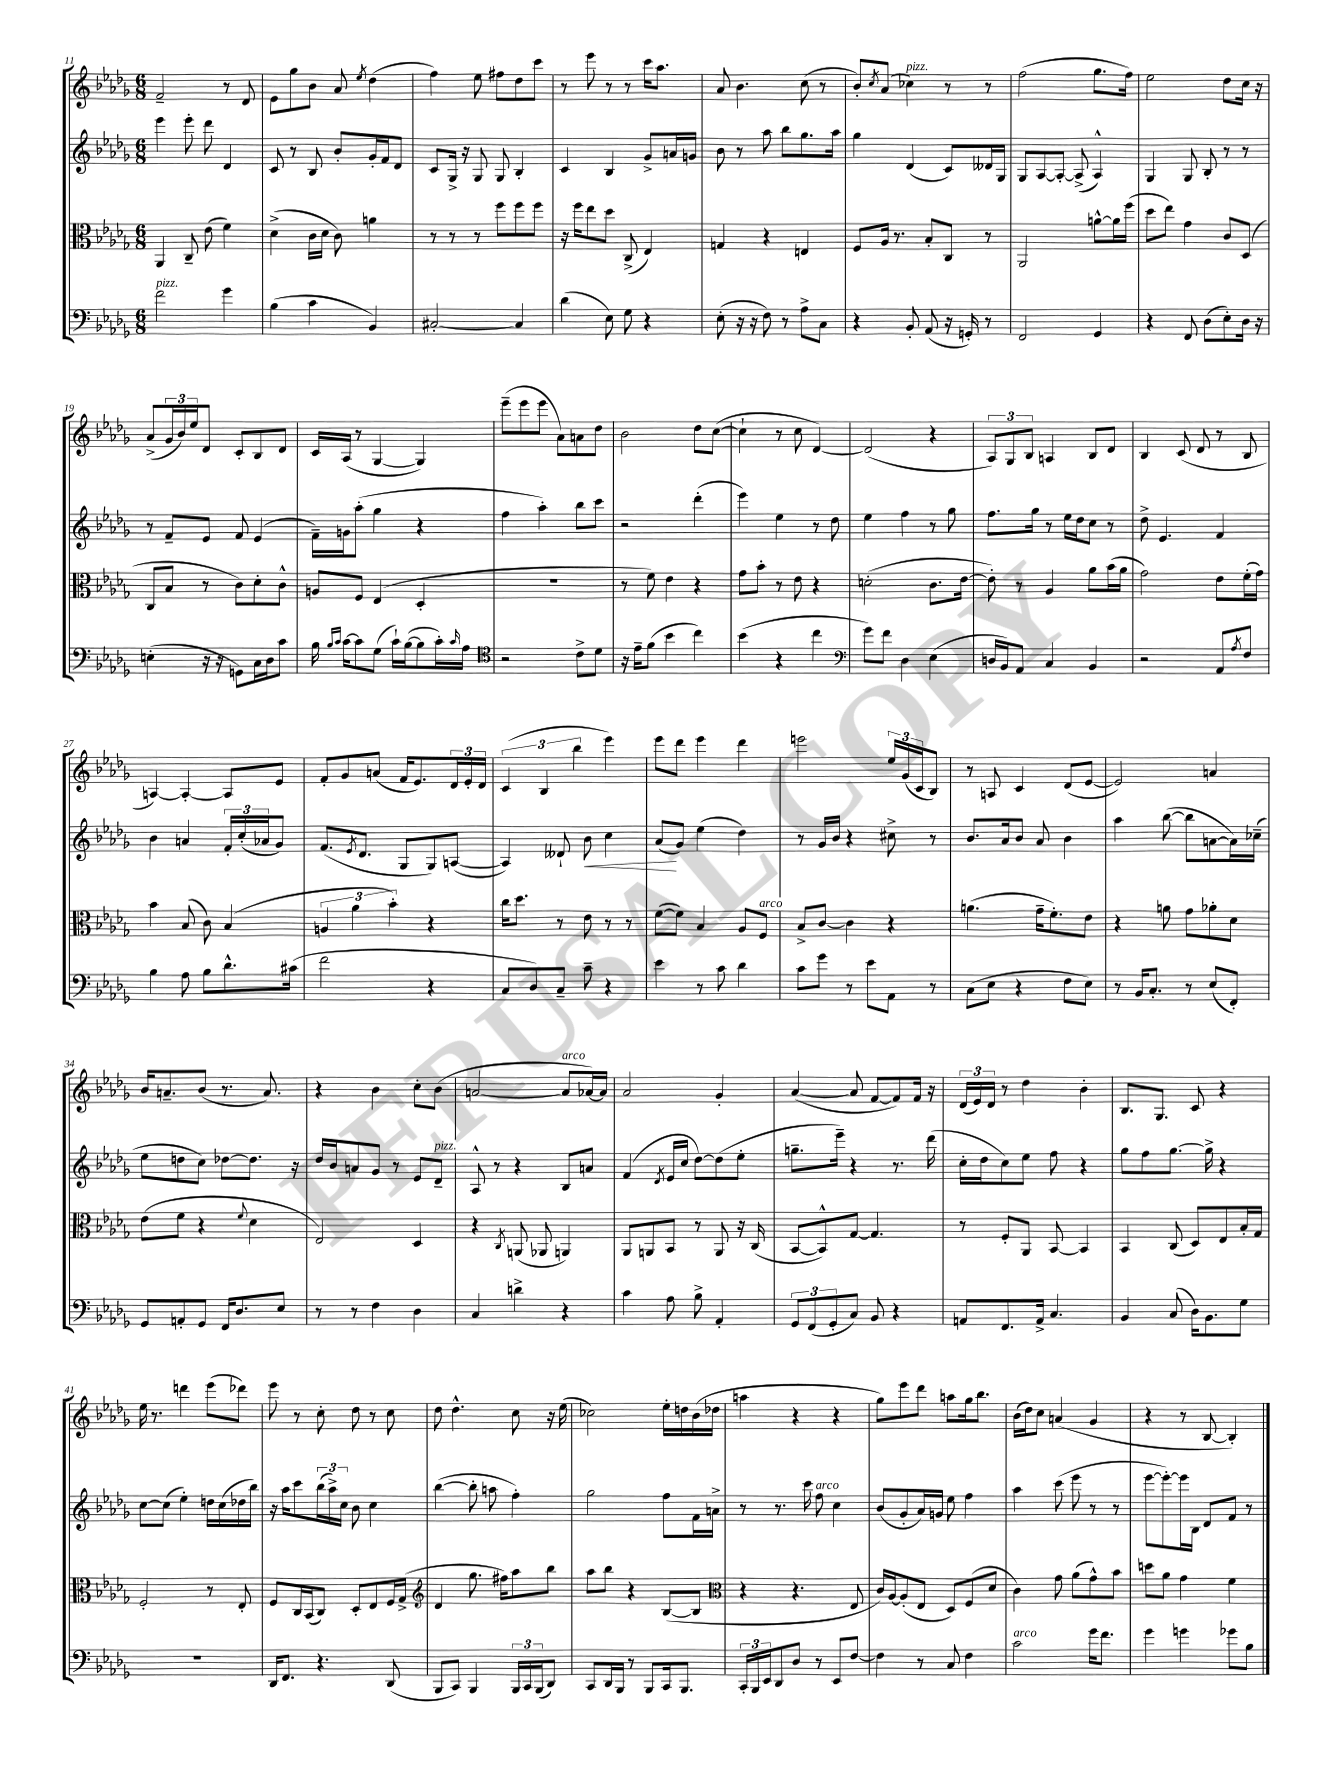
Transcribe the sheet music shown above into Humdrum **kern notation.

**kern	**kern	**kern	**dynam	**kern
*part4	*part3	*part2	*part2	*part1
*staff4	*staff3	*staff2	*staff2	*staff1
*clefF4	*clefC3	*clefG2	*	*clefG2
*k[b-e-a-d-g-]	*k[b-e-a-d-g-]	*k[b-e-a-d-g-]	*	*k[b-e-a-d-g-]
*M6/8	*M6/8	*M6/8	*	*M6/8
=11	=11	=11	=11	=11
!LO:TX:a:i:t=pizz.	!	!	!	!
2f\	4AA-/	4eee-\	.	2f~/
.	8C~/	8eee-'\	.	.
.	(8e-\	8ddd-\	.	.
4g-\	4f\)	4d-/	.	8r
.	.	.	.	8d-/
=12	=12	=12	=12	=12
(4B-\	(4d-^\	8c/	.	8e-\L
.	.	8r	.	8gg-\
4c\	16c\LL	8B-/	.	8b-\J
.	16d-\JJ	.	.	.
.	8c\)	8b-'/L	.	8a-/
.	.	.	.	8qee-/
4BB-/)	4an\	16g-'/L	.	(4dd-\
.	.	16f/J	.	.
.	.	8d-/J	.	.
=13	=13	=13	=13	=13
[2C#X'/	8r	8c/L	.	4ff\)
.	8r	16G-^/Jk	.	.
.	.	16r	.	.
.	8r	8G-/	.	8ee-\
.	8ff\L	8G-/	.	8ff#X\L
4C#/]	8ff\	4B-'/	.	8dd-\
.	8ff\J	.	.	8ccc\J
=14	=14	=14	=14	=14
(4d-\	16r	4c/	.	8r
.	16ff\KL	.	.	.
.	8ee-\	.	.	8eee-\
8E-\)	8dd-\J	4B-/	.	8r
8G-\	(8C^/	.	.	8r
4r	4E-/)	8g-^/L	.	16ccc\KL
.	.	.	.	8.aa-\J
.	.	16an/L	.	.
.	.	16gn/JJ	.	.
=15	=15	=15	=15	=15
(8E-'\	4Gn/	8b-\	.	8a-/
16r	.	8r	.	4.b-\
16r	.	.	.	.
8F\)	4r	8aa-\	.	.
8r	.	8bb-\L	.	.
8A-^\L	4En/	8.gg-\	.	(8cc\
8C\J	.	.	.	8r
.	.	16aa-\Jk	.	.
=16	=16	=16	=16	=16
4r	8F/L	4gg-\	.	8b-'/L)
.	.	.	.	8qcc/
.	16A-/Jk	.	.	(8a-/J
.	8.r	.	.	.
!	!	!	!	!LO:TX:a:i:t=pizz.
8BB-'/	.	(4d-/	.	4cc-X\)
(8AA-/	8B-'/L	.	.	.
16r	8C/J	8c/L)	.	8r
16GGn'/)	.	.	.	.
8r	8r	16d--X/L	.	8r
.	.	16G-/JJ	.	.
=17	=17	=17	=17	=17
2FF/	2AA-/	8G-/L	.	(2ff\
.	.	[8A-/	.	.
.	.	8A-'/J_	.	.
.	.	(8A-^/]	.	.
4GG-/	[8an^^\L	4A-^^/)	.	8.gg-\L
.	16a\L]	.	.	.
.	(16ff\JJ	.	.	16ff\Jk)
=18	=18	=18	=18	=18
4r	8dd-\L	4G-/	.	2ee-\
.	8ee-\J)	.	.	.
8FF/	4g-\	8G-/	.	.
(8D-\L	.	8B-'/	.	.
8E-'\)	8c/L	8r	.	8dd-\L
16D-\Jk	(8D-/J	8r	.	16cc\Jk
16r	.	.	.	16r
!!LO:LB:g=z
=19	=19	=19	=19	=19
(4En'\	8C/L	8r	.	(8a-^/L
.	8B-/J	8f~/L	.	24g-/L
.	.	.	.	24b-/)
.	.	.	.	24ee-/J
16r	8r	8e-/J	.	8d-/J
16r	.	.	.	.
8GGn\L)	8c\L)	8f/	.	8c'/L
16C\L	8d-'\	(4e-/	.	8B-/
16D-\J	.	.	.	.
8c\J	8c^^\J	.	.	8d-/J
=20	=20	=20	=20	=20
16B-\	8An/L	16f~\LL)	.	16c/LL
16qqB-/LL	.	.	.	.
16qqc/JJ	.	.	.	.
[16c\KL	.	16gn\J	.	(16A-/JJ
8c\]	8F/J	(8aa-'\J	.	8r
(8G-\J	(4E-/	4gg-\	.	[4G-/
16c`\LL)	.	.	.	.
([16B-\J	.	.	.	.
8B-\]	4D-'/	4r	.	4G-/])
16c'\L)	.	.	.	.
16qqc/	.	.	.	.
16A-\JJ	.	.	.	.
=21	=21	=21	=21	=21
*clefC4	*	*	*	*
2r	2.r	4ff\	.	(8eee-~\L
.	.	.	.	8eee-\
.	.	4aa-'\)	.	8eee-\J
.	.	.	.	8a-\L)
8c^\L	.	8bb-\L	.	8an\
8d-\J	.	8ccc\J	.	8dd-\J
=22	=22	=22	=22	=22
16r	8r	2r	.	2b-\
16e-~\KL	.	.	.	.
(8f\J	8f\)	.	.	.
4b-\	4e-\	.	.	.
4cc\)	4r	(4ddd-'\	.	8dd-\L
.	.	.	.	([8cc\J
=23	=23	=23	=23	=23
(4b-\	8g-\L	4eee-\)	.	4cc`\]
.	8b-'\J	.	.	.
4r	8r	4ee-\	.	8r
.	8e-\	.	.	8cc\
4cc\	4r	8r	.	[4d-/)
.	.	8dd-\	.	.
=24	=24	=24	=24	=24
*clefF4	*	*	*	*
8g-\L)	(2dn'\	4ee-\	.	(2d-/]
8f\J	.	.	.	.
4D-\	.	4ff\	.	.
(4E-\	8.c\L	8r	.	4r
.	.	8gg-\	.	.
.	[16e-\Jk	.	.	.
=25	=25	=25	=25	=25
16Dn/LL	8e-'\])	8.ff\L	.	12A-/L)
16BB-/J)	.	.	.	.
.	.	.	.	12G-/
8AA-/J	8r	.	.	.
.	.	.	.	12B-/J
.	.	16gg-\Jk	.	.
4C/	4A-/	8r	.	4An/
.	.	16ee-\LL	.	.
.	.	16dd-\J	.	.
4BB-/	8a-\L	8cc\J	.	8B-/L
.	(16b-\L	8r	.	8d-/J
.	16a-\JJ	.	.	.
=26	=26	=26	=26	=26
2r	2g-\)	8dd-^\	.	4B-/
.	.	4.e-/	.	.
.	.	.	.	(8c/
.	.	.	.	8d-/
8AA-/L	8e-\L	4f/	.	8r
8qA-/	.	.	.	.
8F/J	(16f'\L	.	.	8B-/
.	16g-\JJ)	.	.	.
!!LO:LB:g=z
=27	=27	=27	=27	=27
4B-\	4b-\	4b-\	.	[4An/)
8A-\	(8B-/	4an/	.	4A'/_
8B-\L	8c\)	.	.	.
8.d-^^\	(4B-/	24f'/LL	.	8A/L]
.	.	(24cc'/	.	.
.	.	24a-X/J	.	.
.	.	8g-/J)	.	8e-/J
(16c#X\Jk	.	.	.	.
=28	=28	=28	=28	=28
2f\	6An/	(8.f/L	.	8f'/L
.	.	.	.	8g-/
.	6a-\	.	.	.
.	.	8qe-/	.	.
.	.	8.d-/J	.	.
.	.	.	.	(8an/J
.	6b-'\)	.	.	.
.	.	8G-/L	.	16f/KL
.	.	.	.	8.e-/)
4r	4r	8G-/)	.	.
.	.	([8An/J	.	24d-/L
.	.	.	.	24e-'/
.	.	.	.	24d-/JJ
=29	=29	=29	=29	=29
8C/L	16cc\KL	4A/])	.	(6c/
.	8.dd-\J	.	.	.
8D-/)	.	.	.	.
.	.	.	.	6B-/
8C~/J	8r	8d--X`/	.	.
.	.	.	.	6bb-\
!	!	!	!LO:HP:b	!
8c~\	8e-\	8b-\	<	.
4r	8r	4cc\	.	4eee-\)
.	8r	.	.	.
=30	=30	=30	=30	=30
4e-\	([8f\L	(8a-/L	.	8eee-\L
.	8f\J])	8g-/J)	[	8ddd-\J
8r	4B-/	(4ee-\	.	4eee-\
8c\	.	.	.	.
4d-\	8A-/L	4dd-\)	.	4ddd-\
!	!LO:TX:a:i:t=arco	!	!	!
.	8F/J	.	.	.
=31	=31	=31	=31	=31
8c\L	8B-^/L	8r	.	2eeen\
8g-\J	[8c/J	16g-/LL	.	.
.	.	16b-/JJ	.	.
8r	4c\]	4r	.	.
8e-\L	.	.	.	.
8AA-\J	4r	8cc#X^\	.	24ee-/LL
.	.	.	.	(24g-/
.	.	.	.	24c/J
8r	.	8r	.	8B-/J)
=32	=32	=32	=32	=32
(8C\L	(4.an\	8.b-/L	.	8r
8E-\J	.	.	.	8An/
.	.	16a-/k	.	.
4r	.	8b-/J	.	4c/
.	16g-~\KL	8a-/	.	.
.	8.f'\)	.	.	.
8F\L	.	4b-\	.	(8d-/L
8E-\J)	8e-\J	.	.	[8e-/J
=33	=33	=33	=33	=33
8r	4r	4aa-\	.	2e-/])
16BB-/KL	.	.	.	.
8.C'/J	.	.	.	.
.	8an\	([8bb-\	.	.
8r	8g-\L	8bb-\L]	.	.
(8E-/L	8a-X'\	[8an\	.	4an/
8FF'/J)	8d-\J	16a\L])	.	.
.	.	(16cc-X~\JJ	.	.
!!LO:LB:g=z
=34	=34	=34	=34	=34
8GG-/L	(8e-\L	8ee-\L	.	16b-/KL
.	.	.	.	8.an~/
8AAn'/	8f\J	8ddn\	.	.
8GG-/J	4r	8cc\J)	.	(8b-/J
16FF/KL	.	[8dd-X\L	.	8.r
8.D-/	.	.	.	.
.	8qqf/	.	.	.
.	4d-\	8.dd-\J]	.	.
.	.	.	.	8.a/)
8E-/J	.	.	.	.
.	.	16r	.	.
=35	=35	=35	=35	=35
8r	2E-/)	16dd-/LL	.	4r
.	.	16b-/J	.	.
8r	.	8an/	.	.
4F\	.	8g-/J	.	4b-\
.	.	8r	.	.
4D-\	4D-/	8e-/L	.	8cc'\L
!	!	!LO:TX:a:i:t=pizz.	!	!
.	.	8d-~/J	.	(8b-\J
=36	=36	=36	=36	=36
4C/	4r	8A-^^/	.	[2an/
.	.	8r	.	.
.	8qC/	.	.	.
4dn^\	(8AAn/	4r	.	.
.	8AA-X/	.	.	.
!	!	!	!	!LO:TX:a:i:t=arco
4r	4AAn/)	8B-/L	.	8a/L]
.	.	8an/J	.	[16a-X/L)
.	.	.	.	16a-/JJ]
=37	=37	=37	=37	=37
4c\	8AA-/L	(4f/	.	2a-/
.	8AAn/	.	.	.
.	.	8qd-/	.	.
8A-\	8BB-/J	16e-/LL	.	.
.	.	16cc/JJ	.	.
8B-^\	8r	[8dd-\L)	.	.
4AA-'/	8AA/	(8dd-\]	.	4g-'/
.	16r	8ee-'\J	.	.
.	(16C/	.	.	.
=38	=38	=38	=38	=38
12GG-/L	[8BB-/L	8.ggn~\L	.	([4a-/
(12FF/	.	.	.	.
.	8BB-^^/])	.	.	.
12GG-'/	.	.	.	.
.	.	16eee-~\Jk)	.	.
8C/J)	[8G-/J	4r	.	8a-/]
8BB-/	4.G-/]	.	.	[8f/L
4r	.	8.r	.	8f/])
.	.	.	.	16f/Jk
.	.	(16ddd-\	.	16r
=39	=39	=39	=39	=39
8AAn/L	8r	16cc'\LL	.	(24d-/LL
.	.	.	.	24e-/)
.	.	16dd-\J	.	.
.	.	.	.	24d-/JJ
8.FF/	8F'/L	8cc\)	.	8r
.	8AA-/J	8ee-\J	.	4dd-\
16AA^/Jk	.	.	.	.
4.C/	[8BB-/	8ff\	.	.
.	4BB-/]	4r	.	4b-'\
=40	=40	=40	=40	=40
4BB-/	4BB-/	8gg-\L	.	8.B-/L
.	.	8ff\	.	.
.	.	.	.	8.G-/J
(8C/	(8C/	[8.gg-\J	.	.
16D-\KL)	8D-/L)	.	.	8c/
8.BB-\	.	16gg-^\]	.	.
.	8E-/	4r	.	4r
8G-\J	16B-'/L	.	.	.
.	16G-/JJ	.	.	.
!!LO:LB:g=z
=41	=41	=41	=41	=41
2.r	2F'/	[8cc\L	.	16ee-\
.	.	.	.	8.r
.	.	(8cc\J]	.	.
.	.	4ee-'\)	.	4dddn\
.	8r	16ddn\LL	.	(8eee-\L
.	.	(16cc\	.	.
.	8E-'/	16dd-X\	.	8ddd-X\J)
.	.	16bb-\JJ)	.	.
=42	=42	=42	=42	=42
16DD-/KL	8F/L	16r	.	8eee-\
8.FF/J	.	16aa-\KL	.	.
.	16C/L	8ccc\	.	8r
.	(16BB-/J	.	.	.
4.r	8C/J)	(24bb-\L	.	8cc'\
.	.	24aa-^\)	.	.
.	.	24cc\JJ	.	.
.	8D-'/L	8b-\	.	8dd-\
.	8E-/	4cc\	.	8r
(8DD-/	16F/L	.	.	8cc\
.	(16G-^/JJ	.	.	.
=43	=43	=43	=43	=43
*	*clefG2	*	*	*
8BBB-/L	4d-/	([4bb-\	.	8dd-\
8CC/J)	.	.	.	4.dd-^^\
4BBB-/	8.gg-\	8bb-'\]	.	.
.	.	8aan\	.	.
.	16ff#X\KL)	.	.	.
24BBB-/LL	8aa-\	4ff'\)	.	8cc\
24CC/	.	.	.	.
(24BBB-/J	.	.	.	.
8DD-/J)	8bb-\J	.	.	16r
.	.	.	.	(16ee-\
=44	=44	=44	=44	=44
8CC/L	8aa-\L	2gg-\	.	2cc-X\)
16DD-/L	8bb-\J	.	.	.
16BBB-/JJ	.	.	.	.
8r	4r	.	.	.
8BBB-/L	.	.	.	.
16CC/k	([8B-/L	8ff\L	.	16ee-'\LL
8.BBB-/J	.	.	.	16ddn\
.	8B-/J]	16f\L	.	(16b-\
.	.	16an^\JJ	.	16dd-X\JJ
=45	=45	=45	=45	=45
*	*clefC3	*	*	*
24CC'/LL	4r	8r	.	4aan\
24BBB-/	.	.	.	.
24EE-/J	.	.	.	.
8DD-/	.	8.r	.	.
8D-/J	4.r	.	.	4r
.	.	16ccc\	.	.
!	!	!LO:TX:a:i:t=arco	!	!
8r	.	8ff\	.	.
8EE-/L	.	4cc\	.	4r
[8F/J	8E-/	.	.	.
=46	=46	=46	=46	=46
4F\]	16c/LL)	(8b-/L	.	8gg-\L)
.	[16A-/J	.	.	.
.	(8A-'/]	8g-'/	.	8eee-\
8r	8E-/J	16a-/L)	.	8ddd-\J
.	.	16gn/JJ	.	.
8C/	8D-/L)	8ee-\	.	8aan\L
4F\	(8F/	4ff\	.	16gg-\k
.	.	.	.	8.bb-\J
.	8d-/J	.	.	.
=47	=47	=47	=47	=47
!LO:TX:a:i:t=arco	!	!	!	!
2c\	4c\)	4aa-\	.	(16b-\LL
.	.	.	.	16dd-\J)
.	.	.	.	8cc\J
.	8g-\	(8ccc\	.	(4an/
.	(8a-\L	8eee-\	.	.
16g-\KL	8g-^^\)	8r	.	4g-/
8.f\J	.	.	.	.
.	8b-\J	8r	.	.
=48	=48	=48	=48	=48
4g-\	8ddn\L	[8eee-\L	.	4r
.	8a-\J	8eee-'\_)	.	.
4gn\	4g-\	16eee-\L]	.	8r
.	.	16B-\JJ	.	.
.	.	8d-/L	.	[8B-/
8g-X\L	4f\	8f/J	.	4B-'/])
8B-\J	.	8r	.	.
==	==	==	==	==
*-	*-	*-	*-	*-
